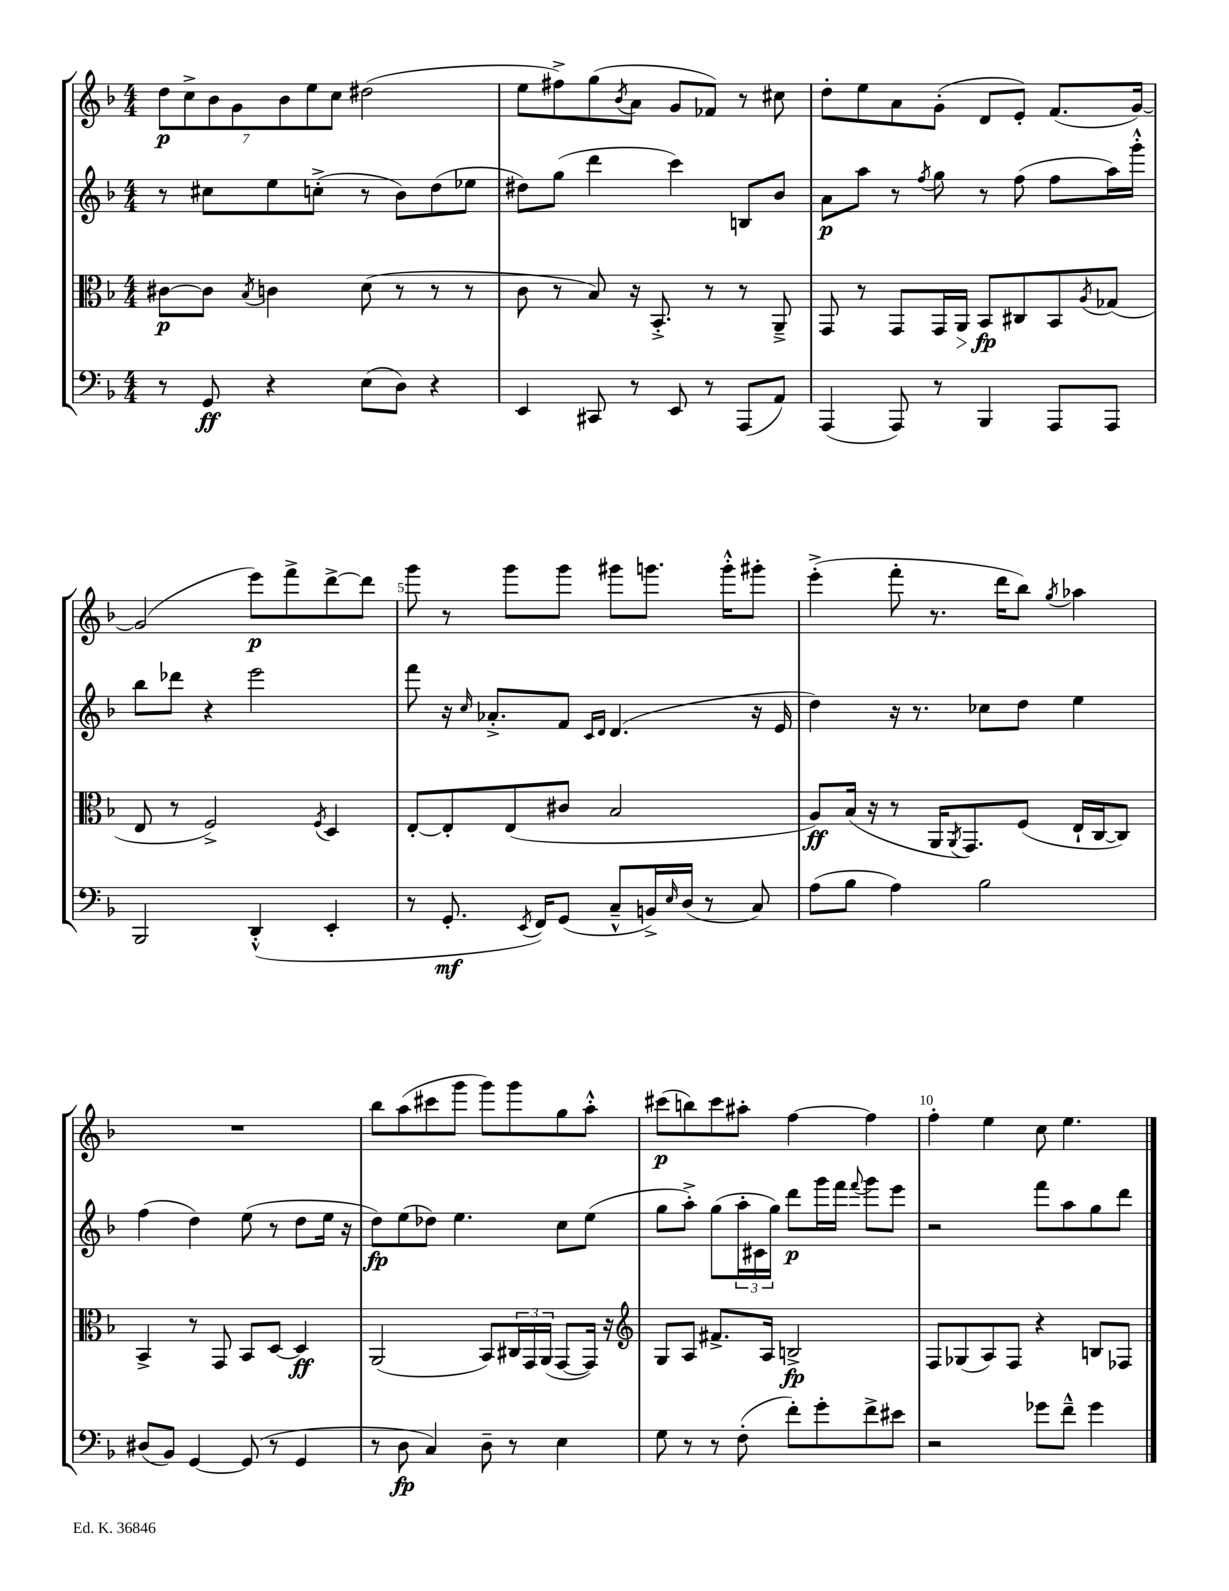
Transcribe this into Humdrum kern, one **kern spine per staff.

**kern	**kern	**kern	**kern
*staff4	*staff3	*staff2	*staff1
*clefF4	*clefC3	*clefG2	*clefG2
*k[b-]	*k[b-]	*k[b-]	*k[b-]
*M4/4	*M4/4	*M4/4	*M4/4
8r	[8c#	8r	14dd
.	.	.	14cc^
8GG	8c#]	8cc#	.
.	.	.	14b-
.	.	.	14g
.	8qB-	.	.
4r	4c	8ee	.
.	.	.	14b-
.	.	.	14ee
.	.	(8cc'^	.
.	.	.	14cc
(8E	(8d	8r	(2dd#
8D)	8r	8b-)	.
4r	8r	(8dd	.
.	8r	8ee-	.
=	=	=	=
4EE	8c	8dd#)	8ee
.	8r	(8gg	8ff#^)
8CC#	8B-)	4ddd	(8gg
.	.	.	8qb-
8r	16r	.	8a
.	8.BB-'^	.	.
8EE	.	4ccc)	8g
8r	8r	.	8f-)
(8AAA	8r	8B	8r
8AA)	8AA~^	8b-	8cc#
=	=	=	=
(4AAA	8GG	8a	8dd'
.	8r	8aa	8ee
8AAA)	8GG	8r	8a
.	.	8qff	.
8r	16GG	8gg	(8g'
.	16AA	.	.
4BBB-	8BB-	8r	8d
.	8C#	(8ff	8e')
8AAA	8BB-	8ff	(8.f
.	8qA	.	.
8AAA	(8G-	16aa)	.
.	.	16ggg'^^	[16g)
=	=	=	=
2BBB-	8E	8bb-	(2g]
.	8r	8ddd-	.
.	2F^)	4r	.
(4DD'^^	.	2eee	8eee)
.	.	.	8fff^
.	8qF	.	.
4EE'	4D	.	[8ddd^
.	.	.	8ddd]
=	=	=	=
8r	[8E'	8fff	8ggg
8.GG'	8E']	16r	8r
.	.	16qqcc	.
.	.	8.a-'^	.
.	(8E	.	8ggg
8qEE	.	.	.
16FF)	.	.	.
(8GG	8c#	8f	8ggg
.	.	16qqc	.
.	.	16qqd	.
8C~^^	2B-	(4.d	8ggg#
16BB^)	.	.	8.ggg
16qqE	.	.	.
(16D	.	.	.
8r	.	.	.
.	.	.	16ggg'^^
8C)	.	16r	8ggg#'
.	.	16e	.
=	=	=	=
(8A	8A)	4dd)	(4eee'^
8B-	(16B-	.	.
.	16r	.	.
4A)	8r	16r	8fff'
.	.	8.r	.
.	16AA	.	8.r
.	8qAA	.	.
.	8.GG)	.	.
2B-	.	8cc-	.
.	.	.	16ddd
.	(8F	8dd	8bb-)
.	.	.	8qgg
.	16E`	4ee	4aa-
.	[16C	.	.
.	8C])	.	.
=	=	=	=
(8D#	4BB-^	(4ff	1r
8BB-)	.	.	.
[4GG	8r	4dd)	.
.	8GG	.	.
(8GG]	8BB-	(8ee	.
8r	[8D	8r	.
4GG	4D]	8dd	.
.	.	16ee	.
.	.	16r	.
=	=	=	=
8r	(2AA	8dd)	8bb-
8D	.	(8ee	(8aa
4C)	.	8dd-)	8ccc#
.	.	4.ee	8ggg
8D~	8BB-)	.	8ggg)
8r	24C#	.	8ggg
.	24GG	.	.
.	(24AA	.	.
4E	[8GG	8cc	8gg
.	16GG])	(8ee	8aa'^^
.	16r	.	.
=	=	=	=
*	*clefG2	*	*
8G	8G	8gg	(8ccc#
8r	8A	8aa'^)	8bb)
8r	8.f#^	(8gg	8ccc#
(8F'	.	24aa'	8aa#'
.	.	24c#	.
.	16A	.	.
.	.	24gg)	.
8f')	2B^	8ddd	[4ff
8g'	.	16ggg	.
.	.	16fff	.
.	.	8qqfff	.
8f^	.	8ggg	4ff]
8e#	.	8eee	.
=	=	=	=
2r	8F	2r	4ff'
.	(8G-	.	.
.	8A)	.	4ee
.	8F	.	.
8g-	4r	8fff	8cc
8f~^^	.	8aa	4.ee
4g-	8B	8gg	.
.	8F-	8ddd	.
==	==	==	==
*-	*-	*-	*-
